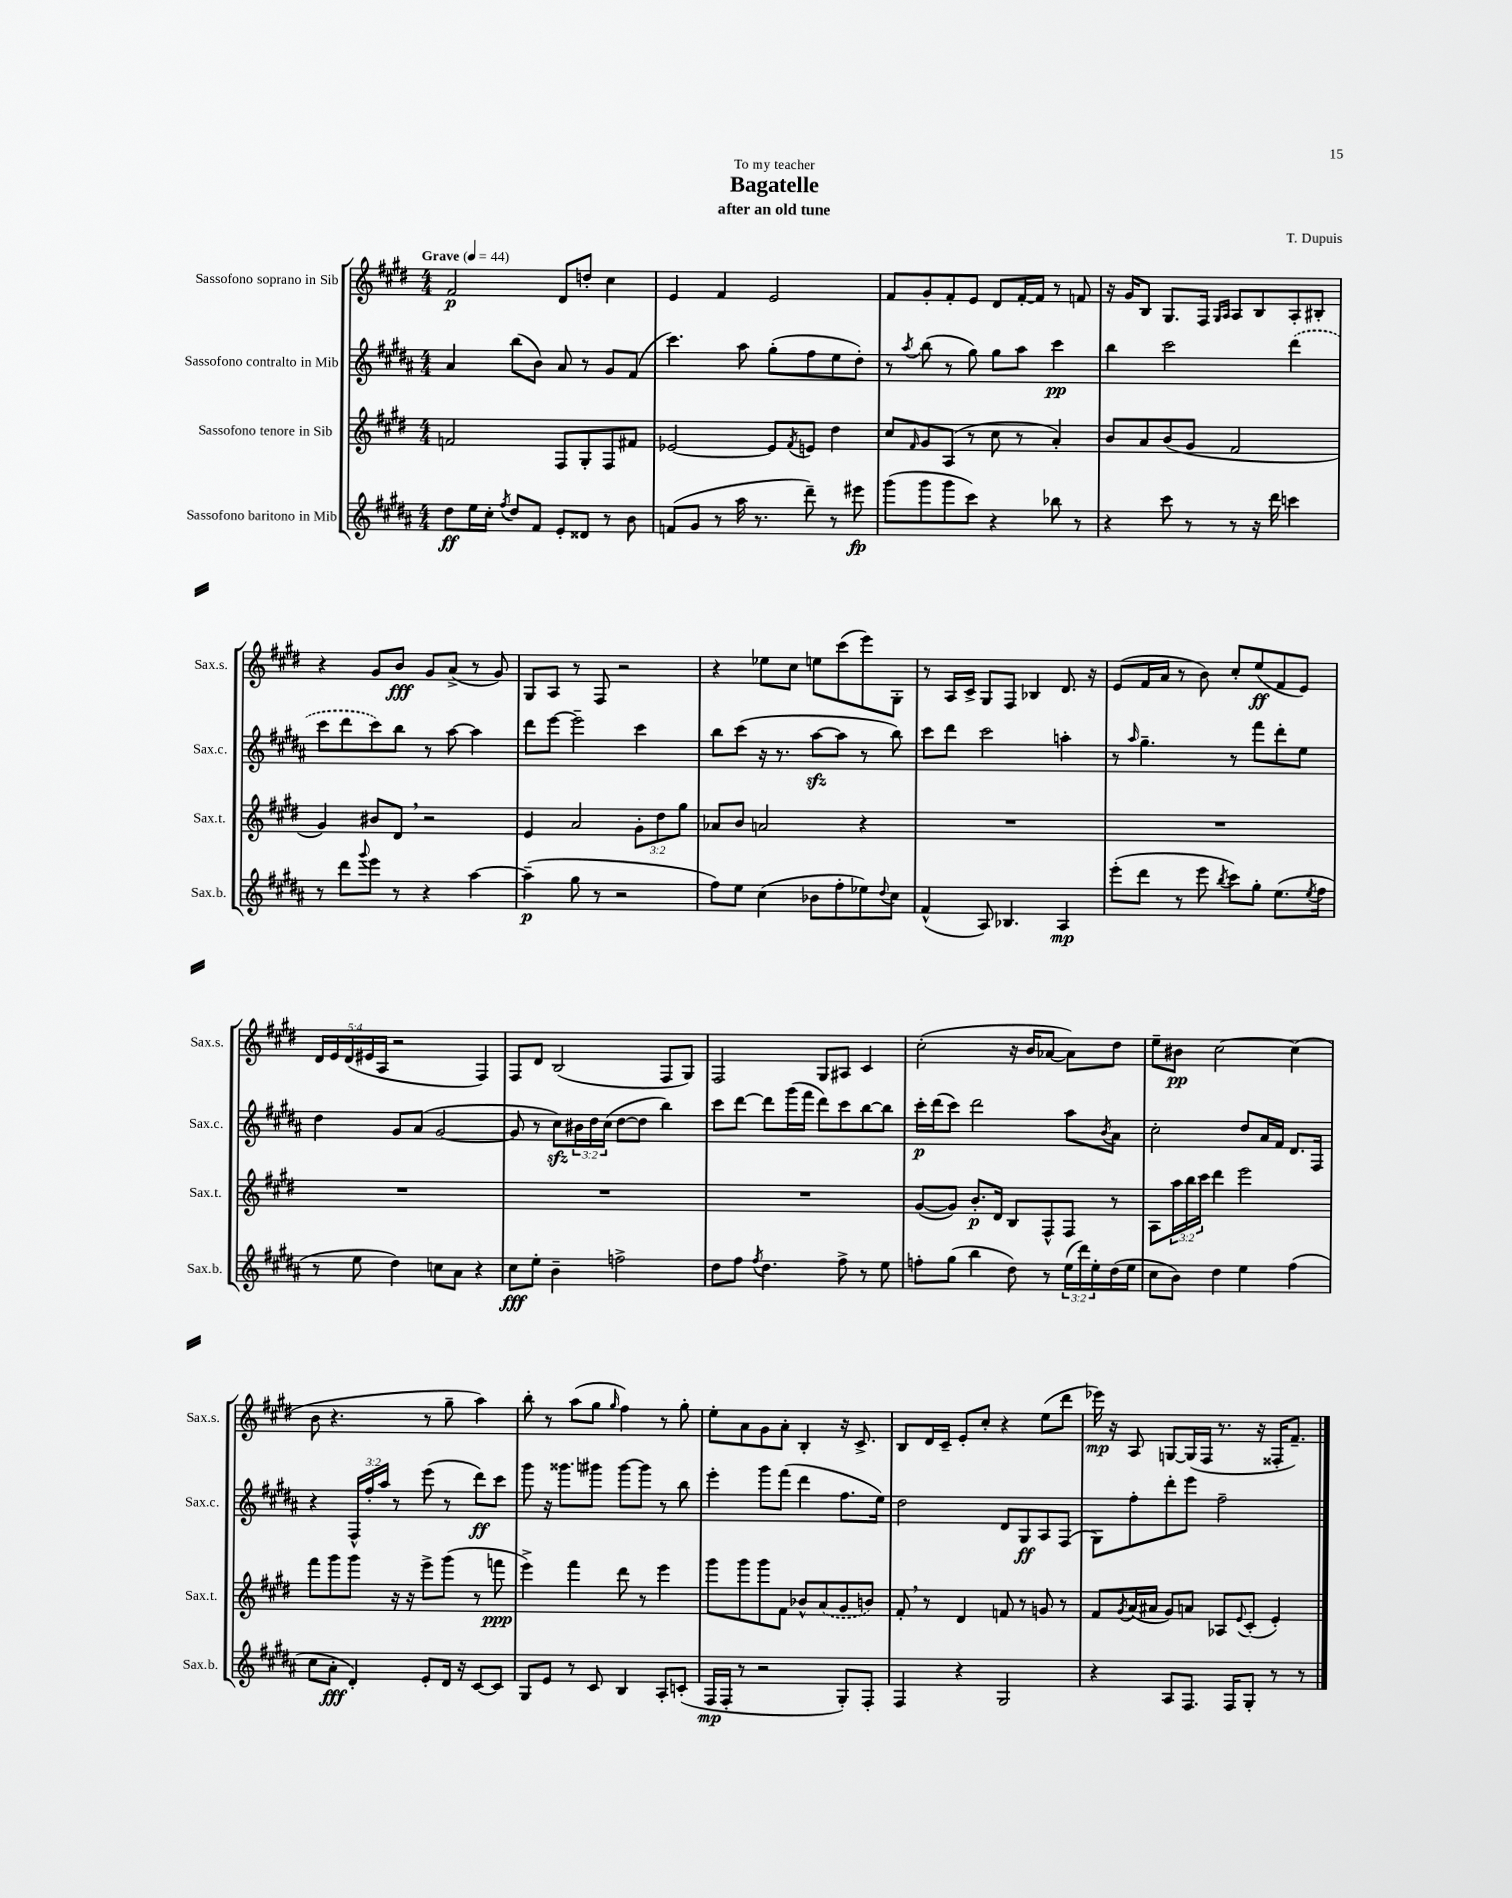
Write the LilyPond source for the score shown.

\header { title = "Bagatelle" composer = "T. Dupuis" subtitle = "after an old tune" dedication = "To my teacher" }
<<
\new StaffGroup <<
\new Staff = "s0" \with { instrumentName = "Sassofono soprano in Sib" shortInstrumentName = "Sax.s." } {
    \clef treble \key e \major \numericTimeSignature \time 4/4 \override Staff.TupletNumber.text = #tuplet-number::calc-fraction-text \tempo "Grave" 4 = 44
    fis'2\p dis'8 d''8-. cis''4 |
    e'4 fis'4 e'2 |
    fis'8 gis'8-. fis'8-. e'8 dis'8 fis'16~-. fis'16 r8 f'8 |
    r16 gis'16 b8 gis8. fis16 \grace { gis16 a16 } a8 b8 a8-. bis8-. |
    r4 gis'8 b'8\fff gis'8 a'8->( r8 gis'8) |
    gis8 a8 r8 fis8 r2 |
    r4 ees''8 cis''8 e''8 cis'''8( e'''8) gis8-. |
    r8 a16 cis'16-> gis8 fis8 bes4 dis'8. r16 |
    e'8( fis'16 a'16 r8 b'8) cis''8-. e''8\ff( fis'8 e'8) |
    \tuplet 5/4 { dis'16 e'16 dis'16( eis'16 a16 } r2 fis4) |
    fis8 dis'8 b2( fis8 gis8) |
    fis2 gis8 ais8 cis'4 |
    cis''2-.( r16 b'16 aes'8~ aes'8) dis''8 |
    e''8-- bis'8\pp cis''2~ cis''4( |
    b'8 r4. r8 gis''8-- a''4) |
    b''8-. r8 a''8( gis''8 \grace { gis''16 } fis''4) r8 gis''8-. |
    e''8-. a'8 gis'8 a'8-. b4-. r16 cis'8.-> |
    b8 dis'16 cis'16-- e'8-. cis''8-. r4 e''8( dis'''8 |
    ees'''16\mp) r16 a8 g8~ g16( fis16 r8. r16 fisis16-. fis'8.--) \bar "|." |
}
\new Staff = "s1" \with { instrumentName = "Sassofono contralto in Mib" shortInstrumentName = "Sax.c." } {
    \clef treble \key b \major \numericTimeSignature \time 4/4 \override Staff.TupletNumber.text = #tuplet-number::calc-fraction-text
    ais'4 b''8( b'8) ais'8 r8 gis'8 fis'8( |
    cis'''4.) ais''8 gis''8-.( fis''8 e''8 dis''8-.) |
    r8 \acciaccatura { ais''8 } b''8( r8 gis''8) gis''8 ais''8 cis'''4\pp |
    b''4 cis'''2 \once \slurDashed dis'''4( |
    cis'''8 dis'''8 cis'''8) b''8 r8 ais''8~ ais''4 |
    dis'''8 e'''8~ e'''2-- cis'''4 |
    b''8 cis'''8( r16 r8. ais''8~\sfz ais''8 r8 b''8) |
    cis'''8 dis'''8 cis'''2 a''4-. |
    r8 \grace { ais''16 } gis''4.-- r8 fis'''8 dis'''8-. e''8 |
    dis''4 gis'8 ais'8( gis'2~ |
    gis'8 r8 cis''8\sfz) \tuplet 3/2 { bis'16 dis''16 cis''16( } dis''8~ dis''8 b''4) |
    cis'''8 dis'''8~ dis'''8 gis'''16( fis'''16 dis'''8) cis'''8 b''8~ b''8 |
    cis'''16-.\p dis'''16( cis'''8) dis'''2 ais''8 \acciaccatura { b'8 } ais'8 |
    cis''2-. dis''8 ais'16 fis'16 dis'8. fis16 |
    r4 \tuplet 3/2 { fis16-^ fis''16-. ais''16 } r8 e'''8( r8 dis'''8\ff) cis'''8 |
    gis'''8 r16 gisis'''8. gis'''8 gis'''8~ gis'''8 r8 b''8 |
    e'''4-. gis'''8 fis'''8( dis'''4 fis''8. e''16) |
    dis''2 dis'8 gis8\ff ais8 fis8( |
    gis8) fis''8-. dis'''8-. e'''8 fis''2-- \bar "|." |
}
\new Staff = "s2" \with { instrumentName = "Sassofono tenore in Sib" shortInstrumentName = "Sax.t." } {
    \clef treble \key e \major \numericTimeSignature \time 4/4 \override Staff.TupletNumber.text = #tuplet-number::calc-fraction-text
    f'2 fis8 gis8-. fis8 fis'8 |
    ees'2~ ees'8 \acciaccatura { fis'8 } e'8 dis''4 |
    cis''8 \grace { fis'16 } gis'8 a8( r8 cis''8 r8 a'4-.) |
    b'8 a'8 b'8( gis'8 fis'2 |
    gis'4) bis'8 dis'8 \breathe r2 |
    e'4 a'2 \tuplet 3/2 { gis'8-. dis''8 gis''8 } |
    aes'8 b'8 a'2 r4 |
    R1 |
    R1 |
    R1 |
    R1 |
    R1 |
    gis'8~( gis'8) b'8.-.\p dis'16 b8 fis8-^ fis8 r8 |
    a8 \tuplet 3/2 { a''16 b''16 cis'''16 } dis'''4 e'''2 |
    fis'''8 gis'''8 gis'''8 r16 r16 e'''8-> gis'''8( r8 f'''8\ppp |
    e'''4->) fis'''4 dis'''8 r8 e'''4 |
    gis'''8 gis'''8 gis'''8 fis'8 bes'8-^ \once \slurDashed a'8( gis'8 b'8) |
    fis'8-. \breathe r8 dis'4 f'8 r8 g'8 r8 |
    fis'8 \acciaccatura { gis'8 } a'16( ais'16 gis'8) a'8 aes8 \appoggiatura { e'8 } cis'8-.( e'4-.) \bar "|." |
}
\new Staff = "s3" \with { instrumentName = "Sassofono baritono in Mib" shortInstrumentName = "Sax.b." } {
    \clef treble \key b \major \numericTimeSignature \time 4/4 \override Staff.TupletNumber.text = #tuplet-number::calc-fraction-text
    dis''8\ff e''16 cis''16-. \acciaccatura { fis''8 } dis''8 fis'8 e'8-. disis'8 r8 b'8 |
    f'8( gis'8 r8 ais''16 r8. dis'''8--) r8 eis'''8\fp |
    gis'''8( gis'''8 gis'''8 cis'''8) r4 bes''8 r8 |
    r4 cis'''8 r8 r8 r16 dis'''16 c'''4 |
    r8 dis'''8 \appoggiatura { gis'''8 } e'''8 r8 r4 ais''4~ |
    ais''4--\p( gis''8 r8 r2 |
    fis''8) e''8 cis''4( bes'8 fis''8-. ees''8) \appoggiatura { dis''8 } cis''8 |
    fis'4-^( ais8) bes4. ais4\mp |
    e'''8-.( dis'''8 r8 e'''8 \acciaccatura { b''8 } cis'''8) gis''8-. e''8.( \acciaccatura { e''8 } fis''16 |
    r8 e''8 dis''4) c''8 ais'8 r4 |
    cis''8\fff e''8-. b'4-- f''2-> |
    dis''8 fis''8 \acciaccatura { fis''8 } dis''4. fis''8-> r8 e''8 |
    f''8-. gis''8( b''4 dis''8) r8 \tuplet 3/2 { e''16( dis'''16) e''16-. } dis''16( e''16 |
    cis''8 b'8) dis''4 e''4 fis''4( |
    cis''8 ais'8-.\fff dis'4-.) e'8-. dis'16 r16 cis'8~ cis'8 |
    gis8 e'8 r8 cis'8 b4 ais8-. c'8-.( |
    fis16\mp fis16-. r8 r2 gis8-.) fis8-. |
    fis4 r4 gis2 |
    r4 ais8 fis8. fis16 gis8-. r8 r8 \bar "|." |
}
>>
>>
\layout { \context { \Score \remove "Bar_number_engraver" } }
